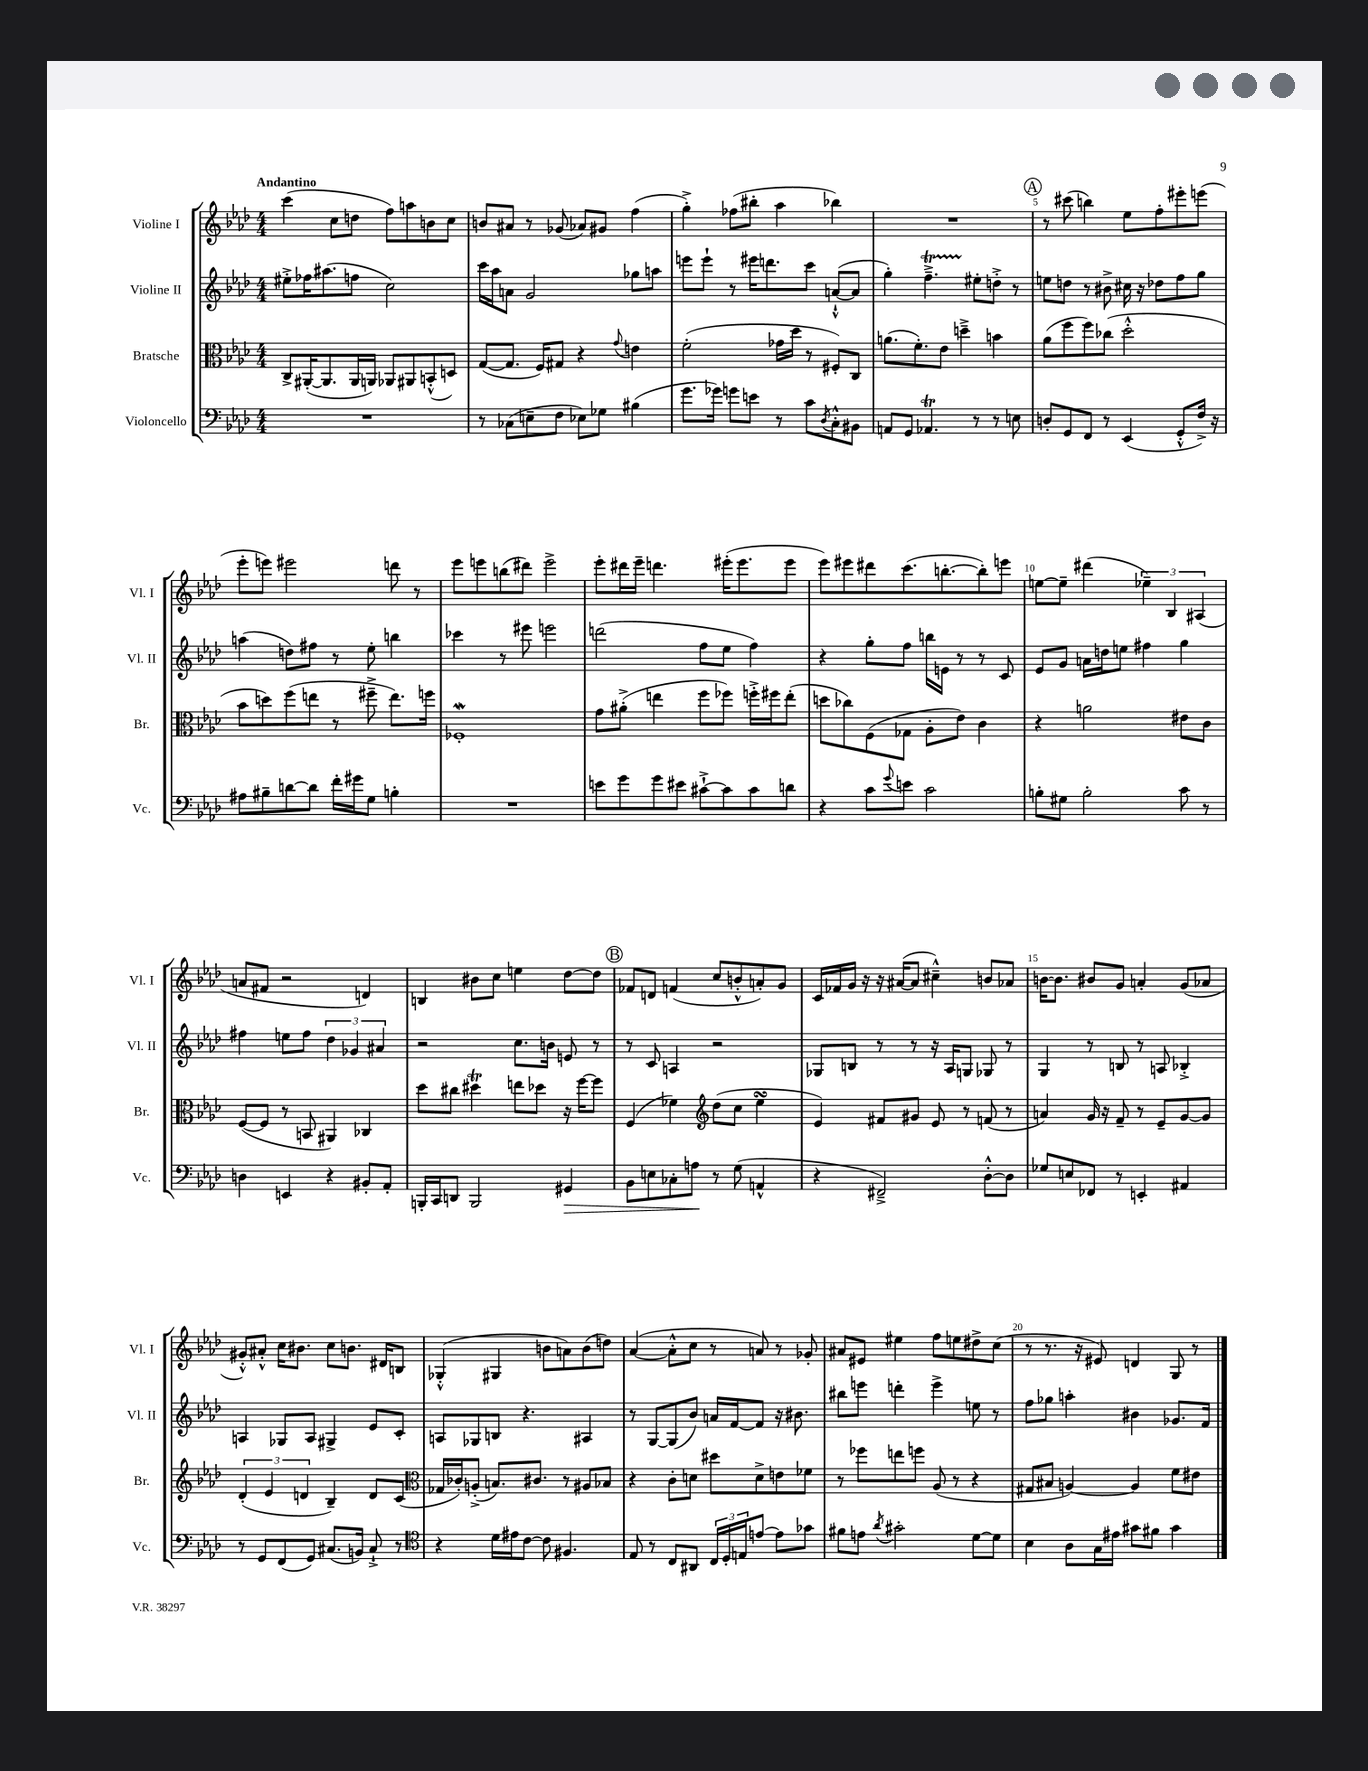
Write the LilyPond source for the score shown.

<<
\new StaffGroup <<
\new Staff = "s0" \with { instrumentName = "Violine I" shortInstrumentName = "Vl. I" } {
    \clef treble \key aes \major \numericTimeSignature \time 4/4 \tempo "Andantino"
    c'''4( c''8 d''8 f''8) a''8 b'8 c''8 |
    b'8 ais'8 r8 ges'8( aes'8) gis'8 f''4( |
    g''4-.->) fes''8( bis''8-. aes''4 bes''4) |
    R1 |
    \mark \markup { \circle "A" } r8 cis'''8( b''4) ees''8 f''8-. eis'''8-. e'''8( |
    ees'''8-. e'''8) eis'''2 d'''8 r8 |
    ees'''8 e'''8 b''8( dis'''8) e'''2-> |
    ees'''8-. dis'''16 ees'''16-- d'''4. eis'''16-.( eis'''8. eis'''8 |
    ees'''8) eis'''8 dis'''8 c'''8.( b''8.~-. b''8-.) e'''8 |
    e''8~ e''8-- dis'''4( \tuplet 3/2 { ees''4--) bes4 ais4( } |
    a'8 fis'8 r2 d'4) |
    b4 bis'8 c''8 e''4 des''8~ des''8 |
    \mark \markup { \circle "B" } fes'8 d'8 f'4( c''8 b'8-.-^ a'8-.) g'8 |
    c'16 fes'16 g'16 r16 r16 ais'16~( ais'8 cis''4---^) b'8 aes'8 |
    b'16~ b'8. bis'8 g'8 a'4-. g'8( aes'8 |
    gis'8-.-^) ais'8-.-^ c''16 bis'8. c''8 b'8. dis'16 b8 |
    ges4-.-^( gis4 b'8 a'8) b'8( d''8) |
    aes'4~( aes'8-.-^ c''8 r8 a'8) r8 ges'8-. |
    ais'8 eis'8 eis''4 f''8 e''8 dis''8-> c''8( |
    r8 r8. r16 eis'8) d'4 g8 r8 \bar "|." |
}
\new Staff = "s1" \with { instrumentName = "Violine II" shortInstrumentName = "Vl. II" } {
    \clef treble \key aes \major \numericTimeSignature \time 4/4
    eis''8-.-> fes''16 ais''8.( f''8 c''2) |
    c'''16 aes''16 a'8 g'2 ges''8 a''8 |
    e'''8 e'''8-! r8 eis'''16 d'''8. c'''8 a'8~-!-^( a'8 |
    g''4-.) f''4.--->\startTrillSpan eis''8-.\stopTrillSpan d''8-.-> r8 |
    \mark \markup { \circle "A" } e''8 d''8 r8 bis'8-> cis''16 r16 des''8 f''8 g''8 |
    a''4( d''8) fis''8 r8 ees''8-. b''4 |
    ces'''4 r8 eis'''8 e'''2 |
    d'''2( f''8 ees''8 f''4) |
    r4 g''8-. f''8 b''16 e'16 r8 r8 c'8 |
    ees'8 g'8 a'16 d''16 e''8 fis''4 g''4 |
    fis''4 e''8 fis''8 \tuplet 3/2 { des''4 ges'4 ais'4 } |
    r2 c''8. b'16 e'8 r8 |
    \mark \markup { \circle "B" } r8 c'8 a4 r2 |
    ges8 b8 r8 r8 r16 aes16 g8 ges8 r8 |
    g4 r8 b8 r8 a8 bes4-.-> |
    a4 ges8 a8 gis4-> ees'8 c'8-. |
    a8 ges8 b8 r4. ais4 |
    r8 g8~ g8( bes'8) a'16 f'16~ f'8 r16 bis'8. |
    bis''8 e'''8 d'''4-. e'''4-> e''8 r8 |
    f''8 ges''8 a''4-. bis'4 ges'8. f'16 \bar "|." |
}
\new Staff = "s2" \with { instrumentName = "Bratsche" shortInstrumentName = "Br." } {
    \clef alto \key aes \major \numericTimeSignature \time 4/4
    c8-> ais,16~-.( ais,8. ais,16 a,16) aes,8 ais,8 b,8-.-^( d8) |
    g8~( g8. f16) gis8 r4 \appoggiatura { g'8 } e'4 |
    f'2-.( ges'16 des''16 r8 fis8-.) c8 |
    a'8.( f'8.-.) ees'8 d''4---> b'4 |
    \mark \markup { \circle "A" } aes'8( f''8 f''8) ces''8( des''2-.-^ |
    bes'8 d''8) f''8( e''8 r8 fis''8---> e''8.) f''16 |
    fes1-.\mordent |
    g'8 ais'8-.->( e''4 f''8 fes''8) f''16-.-> fis''16 e''8-.( |
    d''8 ces''8) f8( ges8 aes8-. ees'8) c'4 |
    r4 a'2 eis'8 c'8 |
    f8~( f8 r8 b,8 ais,4) ces4 |
    des''8 cis''8 dis''4\trill e''8 des''8 r16 f''16~ f''8 |
    \mark \markup { \circle "B" } f4( fes'4) \clef treble des''8( c''8 ees''4\turn |
    ees'4) fis'8 gis'8 ees'8 r8 f'8( r8 |
    a'4) g'16 r16 f'8-- r8 ees'8-- g'8~ g'8 |
    \tuplet 3/2 { des'4-.( ees'4 d'4 } bes4--) d'8 c'8( |
    \clef alto ges16 ces'16-.) a8-.->( b8.) cis'8. r8 ais8 bes8 |
    r4 c'8-. d'8 dis''8 d'8-> e'8 fes'8 |
    r8 fes''8 e''8 f''8 aes8( r8 r4 |
    gis8 bis8 a4~) a4 f'8 eis'8 \bar "|." |
}
\new Staff = "s3" \with { instrumentName = "Violoncello" shortInstrumentName = "Vc." } {
    \clef bass \key aes \major \numericTimeSignature \time 4/4
    R1 |
    r8 ces8( e8-- f8 ees8) ges8 bis4( |
    g'8. ges'16) g'8 e'8 r8 c'8 \acciaccatura { des8 } c8-.-^ bis,8 |
    a,8 g,8 aes,4.\trill r8 r8 e8 |
    \mark \markup { \circle "A" } d8-. g,8 f,8 r8 ees,4( g,8-.-^ f16->) r16 |
    ais8 bis8-- d'8~ d'8 f'16-. gis'16 g8 b4-. |
    R1 |
    e'8 g'8 g'8 eis'8 cis'8~-!-> cis'8 cis'8 d'8 |
    r4 c'8 \appoggiatura { g'8 } e'8 c'2 |
    b8-. gis8 b2-. c'8 r8 |
    d4 e,4 r4 bis,8-. aes,8-. |
    b,,16-. c,16 d,8 b,,2 gis,4\> |
    \mark \markup { \circle "B" } bes,8 e8 ces8-. a8\! r8 g8( a,4-^ |
    r4 fis,2--->) des8~-.-^ des8 |
    ges8 e8 fes,8 r8 e,4-. ais,4 |
    r8 g,8 f,8( g,8) cis8.( b,16) cis8-!-> r8 |
    \clef tenor r4 des'16 eis'16 c'8~ c'8 fis4. |
    ees8 r8 c8 ais,8 \tuplet 3/2 { c16 des16-. e16 } e'8~ e'8 ges'8 |
    fis'8 e'8 \acciaccatura { aes'8 } gis'2-. des'8~ des'8 |
    bes4 aes8 g16 eis'16 gis'8 fis'8 gis'4 \bar "|." |
}
>>
>>
\layout { \context { \Score \override BarNumber.break-visibility = ##(#f #t #t) barNumberVisibility = #(every-nth-bar-number-visible 5) } }
